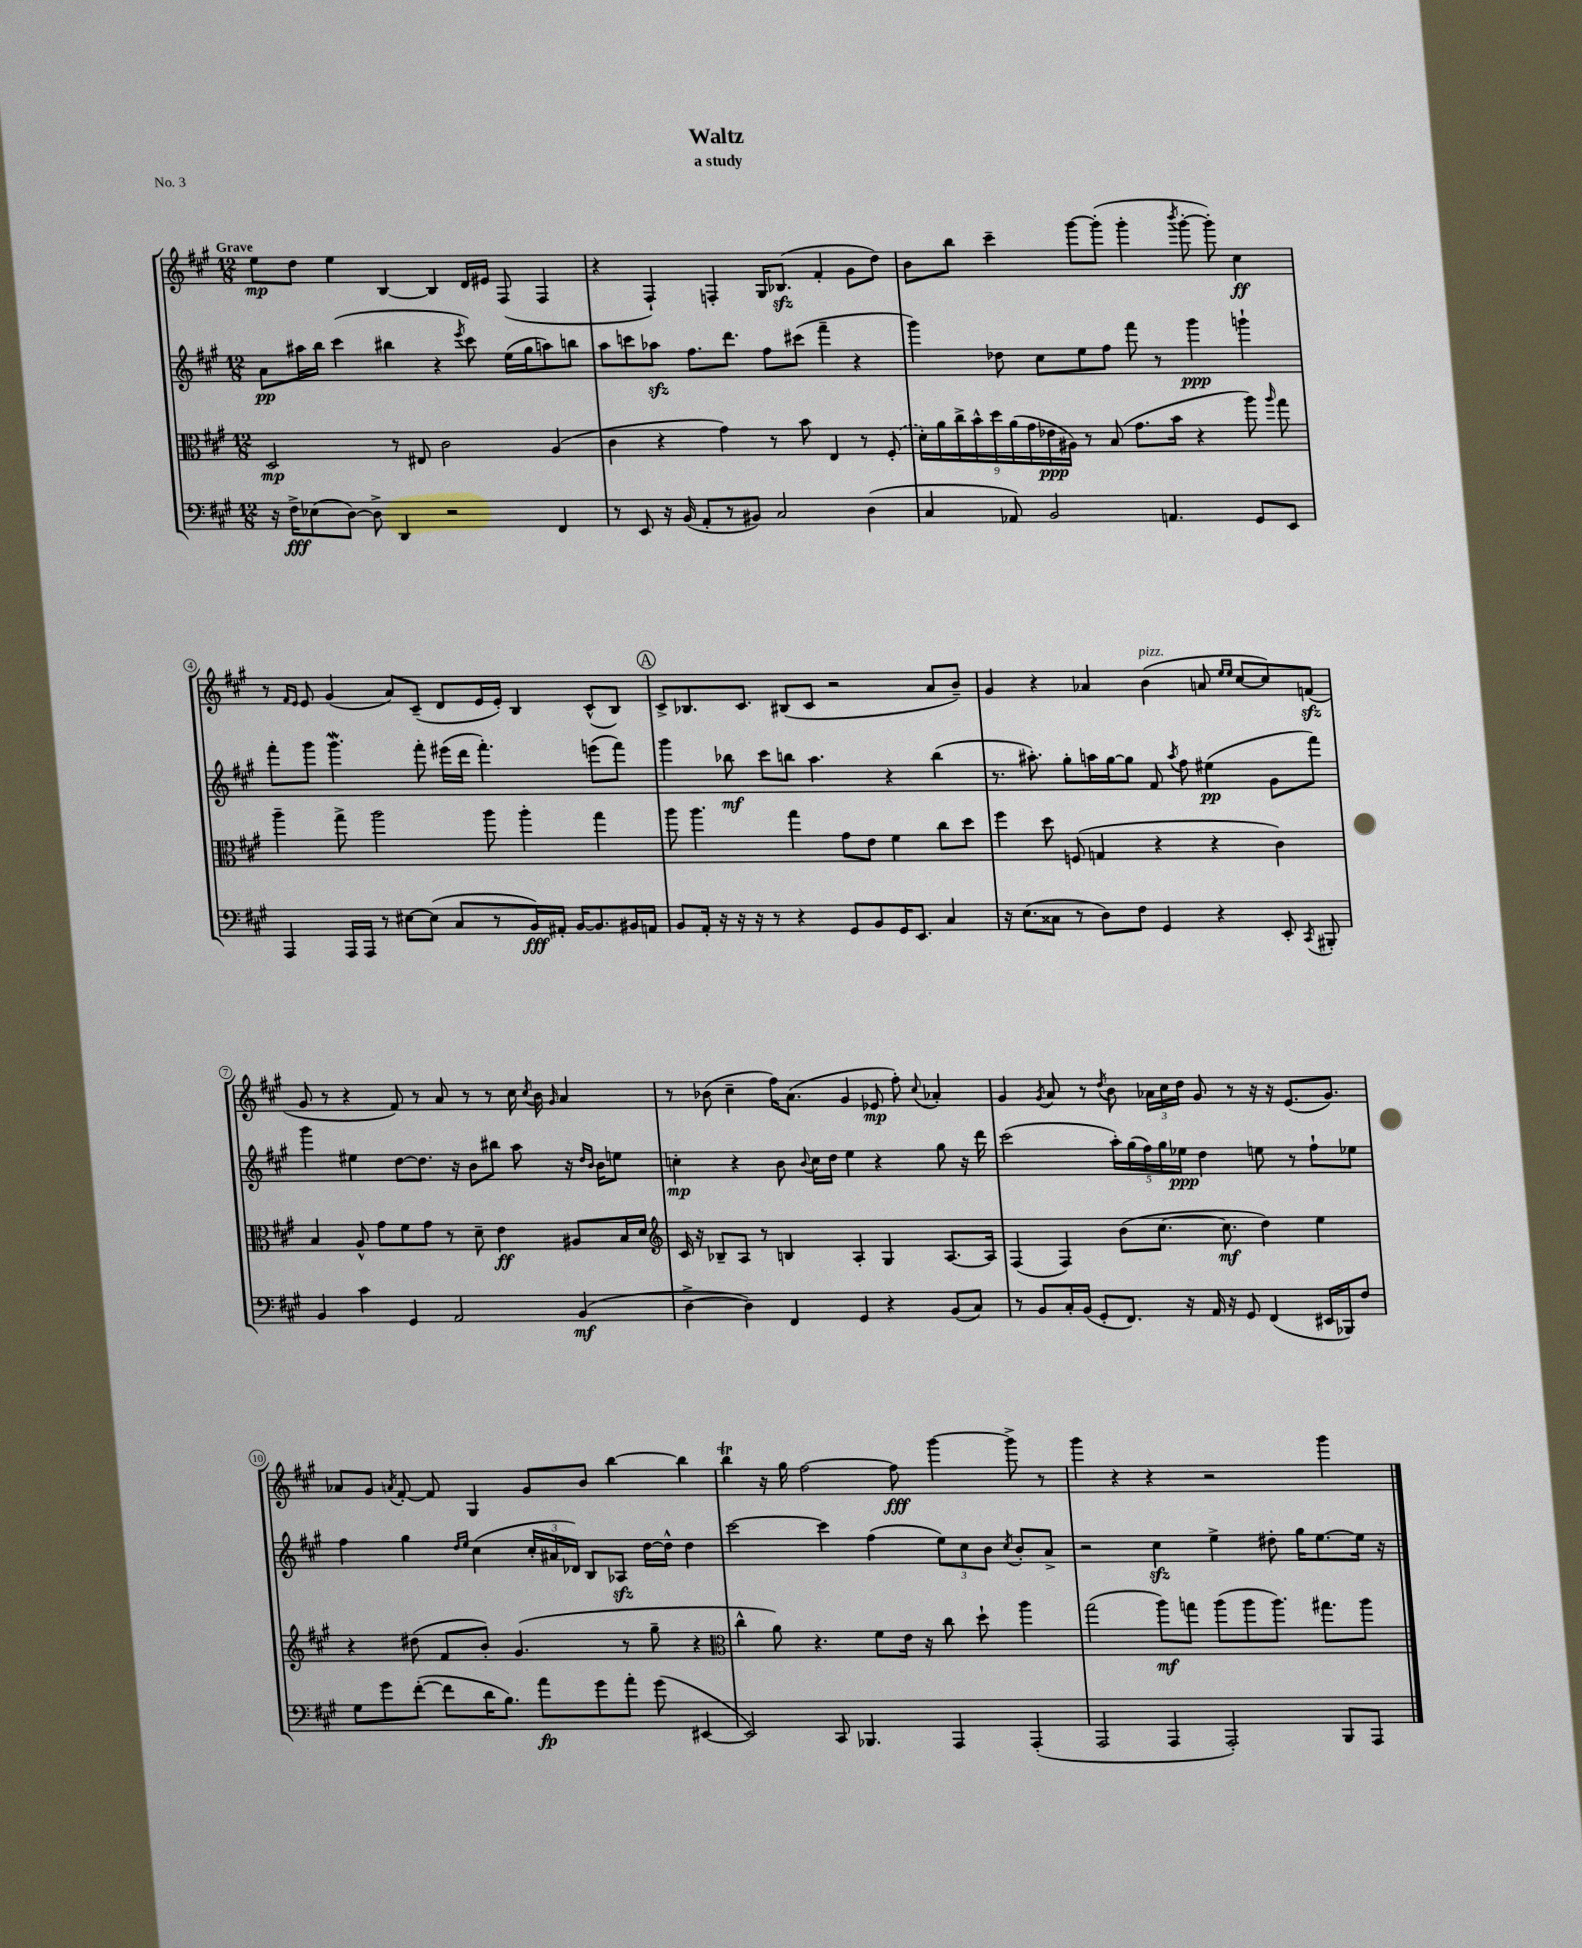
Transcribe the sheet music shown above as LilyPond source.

\header { title = "Waltz" subtitle = "a study" piece = "No. 3" }
<<
\new StaffGroup <<
\new Staff = "s0" {
    \clef treble \key a \major \numericTimeSignature \time 12/8 \tempo "Grave"
    \autoBeamOff e''8[\mp d''8] e''4 b4~ b4 d'16[ eis'16] fis8( fis4 |
    r4 fis4-!) f4-. gis16[ bes8.]\sfz( fis'4-. gis'8[ d''8]) |
    b'8[ b''8] cis'''4-- gis'''8[~ gis'''8]-.( gis'''4-. \acciaccatura { b'''8 } gis'''8~-. gis'''8-.) cis''4\ff |
    r8 \grace { fis'16[ e'16] } e'8 gis'4( a'8[) cis'8]--( d'8[ e'16 e'16]-.) b4 cis'8[-^( b8]) |
    \mark \markup { \circle "A" } cis'8[-> bes8. cis'8.] bis8[( cis'8] r2 a'8[ b'8]--) |
    gis'4 r4 aes'4 b'4^\markup { \italic "pizz." }( a'8 \grace { e''16[ e''16] } cis''8[~ cis''8) f'8]\sfz( |
    gis'8 r8 r4 fis'8) r8 a'8 r8 r8 cis''16 \acciaccatura { cis''8 } b'16 \grace { gis'16 } a'4 |
    r8 bes'8( cis''4-- fis''16[) a'8.]( gis'4 ees'8\mp fis''8-.) \appoggiatura { cis''8 } aes'4-. |
    gis'4 \acciaccatura { gis'8 } a'8 r8 \acciaccatura { d''8 } b'8 \tuplet 3/2 { aes'16[ cis''16 d''16] } gis'8 r8 r16 r16 e'8.[( gis'8.]) |
    aes'8[ gis'8] \acciaccatura { a'8 } fis'8~-. fis'8 gis4 gis'8[ b'8] b''4~ b''4 |
    b''4\trill r16 gis''16 fis''2~ fis''8\fff gis'''4~ gis'''8-> r8 |
    gis'''4 r4 r4 r2 gis'''4 \bar "|." |
}
\new Staff = "s1" {
    \clef treble \key a \major \numericTimeSignature \time 12/8
    \autoBeamOff a'8[\pp ais''16 b''16] cis'''4( bis''4 r4 \acciaccatura { e'''8 } cis'''8) e''16[( gis''16 a''8) b''8] |
    a''8[ c'''8 aes''8]\sfz fis''8.[ d'''8.] fis''8[ cis'''8]( fis'''4-- r4 |
    gis'''4) des''8 cis''8[ e''8 fis''8] fis'''8 r8 gis'''4\ppp g'''4-! |
    fis'''8[-. gis'''8] gis'''4.\mordent fis'''8-. eis'''16[( d'''16] fis'''4.-.) e'''8[( fis'''8]) |
    \mark \markup { \circle "A" } gis'''4 bes''8\mf cis'''8[ b''8] a''4. r4 b''4( |
    r8. ais''8.-.) gis''8[-. a''16 gis''16~ gis''8] fis'8 \acciaccatura { a''8 } fis''8 eis''4\pp( gis'8[ fis'''8]) |
    gis'''4 eis''4 d''8[~ d''8.] r16 b'8[ bis''8] a''8 r16 \grace { d''16[ b'16] } b'16[ e''8] |
    c''4-.\mp r4 b'8 \appoggiatura { b'8 } c''16[ d''16] e''4 r4 gis''8 r16 d'''16 |
    cis'''2( \tuplet 5/4 { a''16[-.) gis''16( fis''16) gis''16 ees''16]\ppp } d''4 e''8 r8 fis''8[-! ees''8] |
    fis''4 gis''4 \grace { d''16[ e''16] } cis''4( \tuplet 3/2 { cis''16[-. ais'16 des'16]) } b8[ aes8]\sfz d''16[~ d''16]-^ d''4 |
    cis'''2~ cis'''4 fis''4( \tuplet 3/2 { e''8[) cis''8 b'8] } \acciaccatura { cis''8 } b'8[-. a'8]-> |
    r2 cis''4\sfz e''4-> dis''8-. gis''16[ e''8.~ e''16] r16 \bar "|." |
}
\new Staff = "s2" {
    \clef alto \key a \major \numericTimeSignature \time 12/8
    \autoBeamOff d2\mp r8 eis8 cis'2 a4( |
    cis'4 r4 gis'4) r8 b'8 e4 r8 \once \slurDashed fis8-.( |
    \tuplet 9/8 { d'16[-.) a'16 cis''16-> b'16-^ d''16 a'16( gis'16 ees'16\ppp ais16]) } r8 b8( gis'8.[ b'16] r4 a''8) \grace { a''16 } gis''8 |
    a''4-- gis''8-> a''2 a''8 a''4-. gis''4 |
    \mark \markup { \circle "A" } a''8 a''4. gis''4 gis'8[ e'8] fis'4 cis''8[ d''8] |
    fis''4 d''8 f8( g4 r4 r4 cis'4) |
    b4 a8-^ gis'8[ fis'8 gis'8] r8 d'8-- e'4\ff ais8[ b16 d'16] |
    \clef treble cis'16 r16 bes8[-- a8] r8 b4 a4-. gis4 a8.[~ a16] |
    fis4( fis4) b'8[( cis''8.]~ cis''8.\mf d''4) e''4 |
    r4 dis''8( fis'8[ b'8]-.) gis'4.( r8 gis''8-- r4 |
    \clef alto cis''4-^ a'8) r4. fis'8[ e'16] r16 cis''8 d''8-! a''4 |
    gis''2( a''8[\mf) g''8] a''8[( a''8 a''8.]) gis''8.[ a''8] \bar "|." |
}
\new Staff = "s3" {
    \clef bass \key a \major \numericTimeSignature \time 12/8
    \autoBeamOff r16 fis16[->\fff ees8( d8]~) d8-> d,4 r2 fis,4 |
    r8 e,8 r16 b,16( a,8[-. r8 bis,8]) cis2 d4( |
    cis4 aes,8) b,2 a,4. gis,8[ e,8] |
    a,,4 a,,16[ a,,16] r8 eis8[~ eis8]( cis8[ r8 b,16\fff) ais,16]-. b,16[~ b,8. bis,16 a,16] |
    \mark \markup { \circle "A" } b,8[ a,16]-. r16 r16 r16 r8 r4 gis,8[ b,8 gis,16 e,8.] cis4 |
    r16 e8.[( cisis8] r8 d8[) fis8] gis,4 r4 e,8-. \acciaccatura { cis,8 } bis,,8-. |
    b,4 cis'4 gis,4 a,2 b,4\mf( |
    d4~-> d4) fis,4 gis,4 r4 b,8[( cis8]) |
    r8 b,8[ cis16-. b,16]( gis,8[-. fis,8.]) r16 a,16 r16 gis,8 fis,4( eis,16[ bes,,16) fis8] |
    gis8[ gis'8 fis'8]~-.( fis'8[ d'16 b8.]) a'8[\fp gis'8 a'8]-. gis'8( eis,4~ |
    eis,2) cis,8 bes,,4. a,,4 a,,4-.( |
    a,,2 a,,4 a,,2-.) b,,8[ a,,8] \bar "|." |
}
>>
>>
\layout { \context { \Score \override BarNumber.stencil = #(make-stencil-circler 0.1 0.3 ly:text-interface::print) } }
